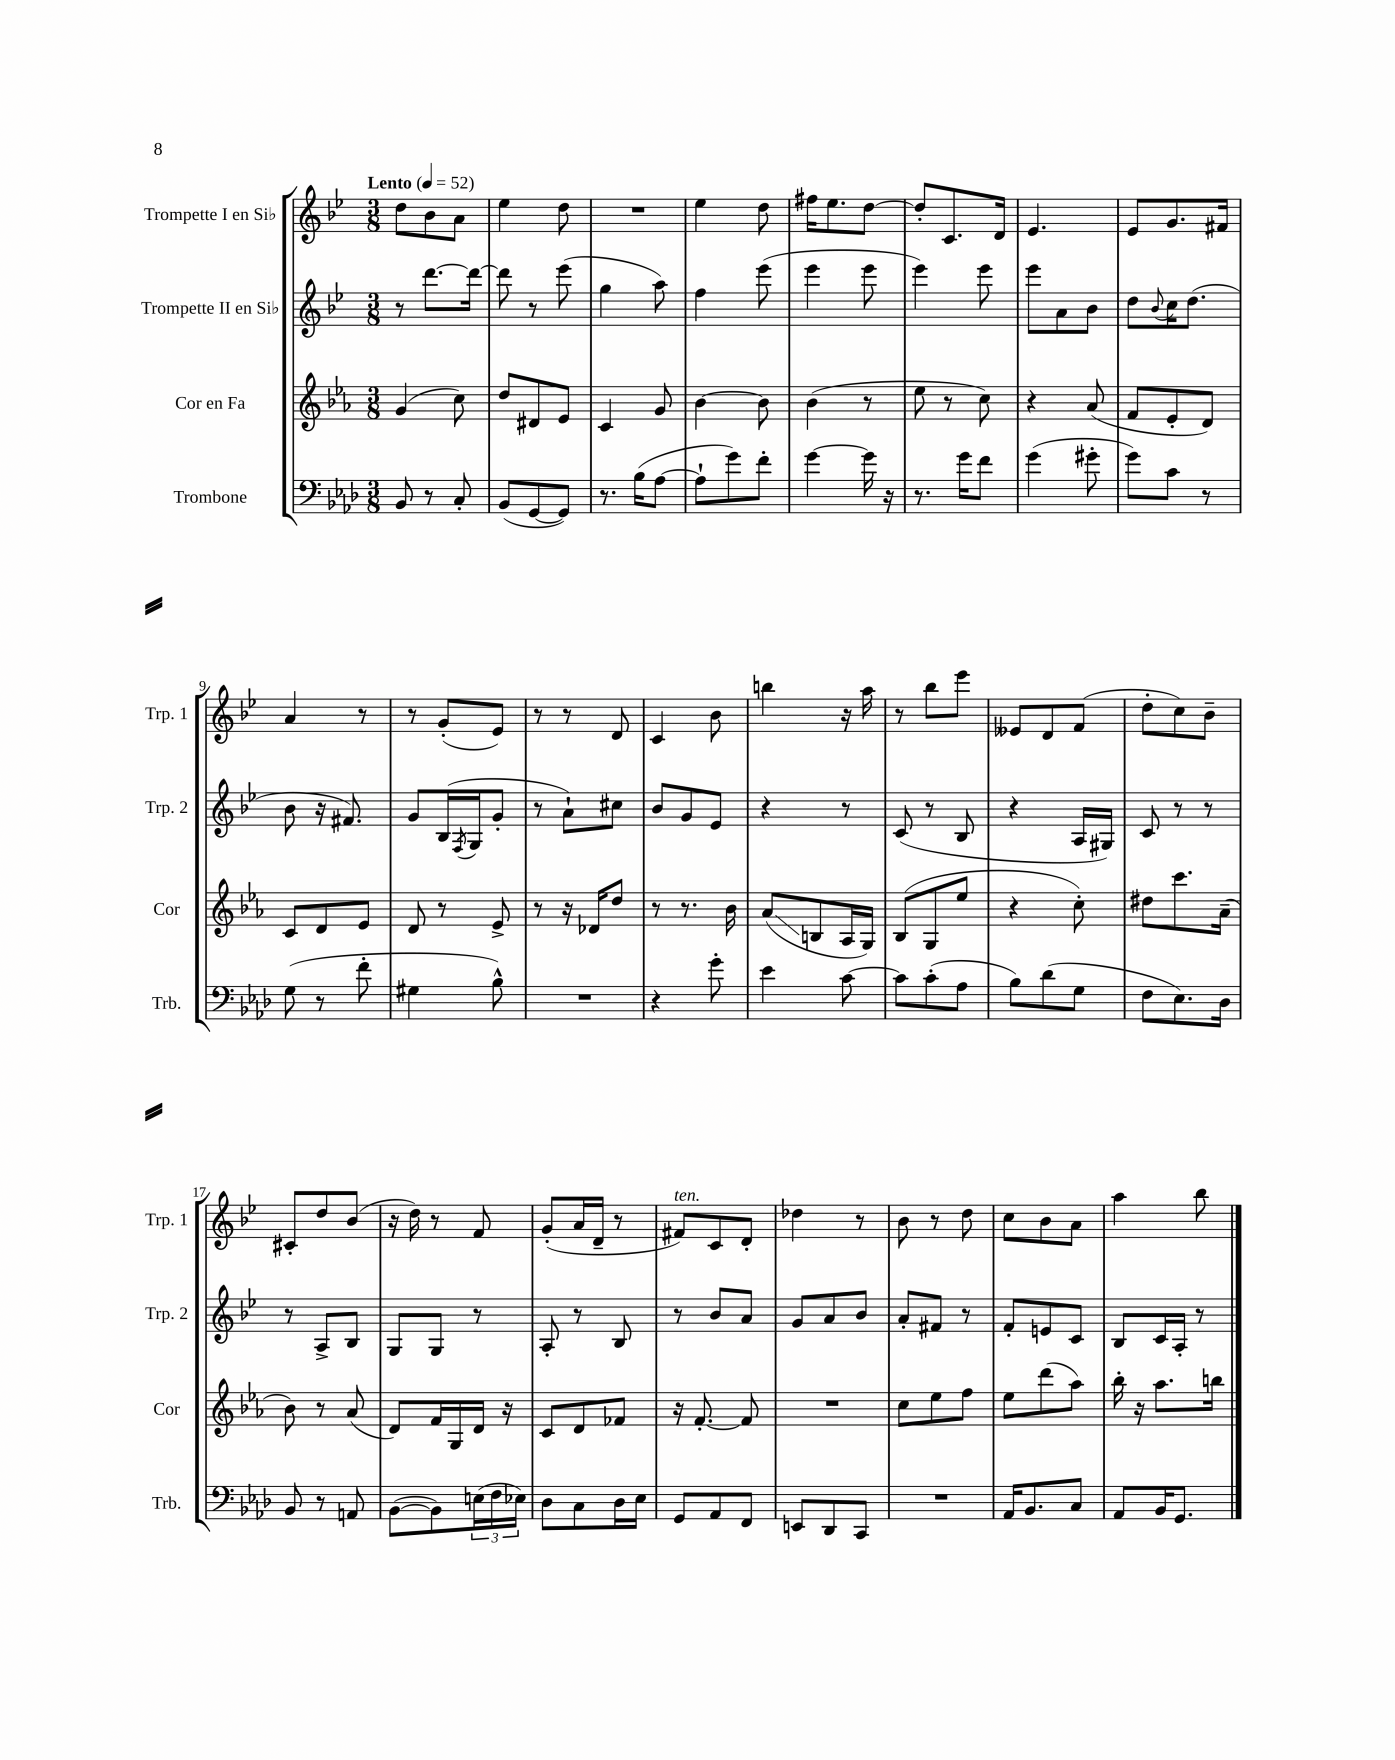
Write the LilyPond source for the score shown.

<<
\new StaffGroup <<
\new Staff = "s0" \with { instrumentName = "Trompette I en Sib" shortInstrumentName = "Trp. 1" } {
    \clef treble \key bes \major \numericTimeSignature \time 3/8 \tempo "Lento" 4 = 52
    d''8 bes'8 a'8 |
    ees''4 d''8 |
    R4. |
    ees''4 d''8 |
    fis''16 ees''8. d''8~ |
    d''8-. c'8. d'16 |
    ees'4. |
    ees'8 g'8. fis'16 |
    a'4 r8 |
    r8 g'8-.( ees'8) |
    r8 r8 d'8 |
    c'4 bes'8 |
    b''4 r16 a''16 |
    r8 bes''8 ees'''8 |
    eeses'8 d'8 f'8( |
    d''8-. c''8) bes'8-- |
    cis'8-. d''8 bes'8( |
    r16 d''16) r8 f'8 |
    g'8-.( a'16 d'16-- r8 |
    fis'8^\markup { \italic "ten." }) c'8 d'8-. |
    des''4 r8 |
    bes'8 r8 d''8 |
    c''8 bes'8 a'8 |
    a''4 bes''8 \bar "|." |
}
\new Staff = "s1" \with { instrumentName = "Trompette II en Sib" shortInstrumentName = "Trp. 2" } {
    \clef treble \key bes \major \numericTimeSignature \time 3/8
    r8 d'''8.~ d'''16~ |
    d'''8 r8 ees'''8( |
    g''4 a''8) |
    f''4 ees'''8( |
    ees'''4 ees'''8 |
    ees'''4) ees'''8 |
    ees'''8 a'8 bes'8 |
    d''8 \appoggiatura { bes'8 } c''16 d''8.( |
    bes'8 r16 fis'8.) |
    g'8 bes16( \acciaccatura { f8 } g16 g'8-. |
    r8 a'8-!) cis''8 |
    bes'8 g'8 ees'8 |
    r4 r8 |
    c'8( r8 bes8 |
    r4 a16 gis16) |
    c'8 r8 r8 |
    r8 a8-> bes8 |
    g8 g8 r8 |
    a8-. r8 bes8 |
    r8 bes'8 a'8 |
    g'8 a'8 bes'8 |
    a'8-. fis'8 r8 |
    f'8-. e'8 c'8 |
    bes8 c'16 a16-. r8 \bar "|." |
}
\new Staff = "s2" \with { instrumentName = "Cor en Fa" shortInstrumentName = "Cor" } {
    \clef treble \key ees \major \numericTimeSignature \time 3/8
    g'4( c''8) |
    d''8 dis'8 ees'8 |
    c'4 g'8 |
    bes'4~ bes'8 |
    bes'4( r8 |
    ees''8 r8 c''8) |
    r4 aes'8( |
    f'8 ees'8-. d'8) |
    c'8 d'8 ees'8 |
    d'8 r8 ees'8-> |
    r8 r16 des'16 d''8 |
    r8 r8. bes'16 |
    aes'8\glissando( b8 aes16 g16) |
    bes8( g8 ees''8 |
    r4 c''8-.) |
    dis''8 c'''8. aes'16--( |
    bes'8) r8 aes'8( |
    d'8) f'16 g16 d'16 r16 |
    c'8 d'8 fes'8 |
    r16 f'8.~-. f'8 |
    R4. |
    c''8 ees''8 f''8 |
    ees''8 d'''8( aes''8) |
    bes''16-. r16 aes''8. b''16 \bar "|." |
}
\new Staff = "s3" \with { instrumentName = "Trombone" shortInstrumentName = "Trb." } {
    \clef bass \key aes \major \numericTimeSignature \time 3/8
    bes,8 r8 c8-. |
    bes,8( g,8~ g,8) |
    r8. bes16( aes8~ |
    aes8-! g'8) f'8-. |
    g'4~ g'16 r16 |
    r8. g'16 f'8 |
    g'4( gis'8-. |
    g'8) c'8 r8 |
    g8( r8 f'8-. |
    gis4 bes8-^) |
    R4. |
    r4 g'8-. |
    ees'4 c'8~ |
    c'8 c'8-.( aes8 |
    bes8) des'8( g8 |
    f8 ees8.) des16 |
    bes,8 r8 a,8 |
    bes,8~( bes,8) \tuplet 3/2 { e16( f16 ees16) } |
    des8 c8 des16 ees16 |
    g,8 aes,8 f,8 |
    e,8 des,8 c,8 |
    R4. |
    aes,16 bes,8. c8 |
    aes,8 bes,16 g,8. \bar "|." |
}
>>
>>
